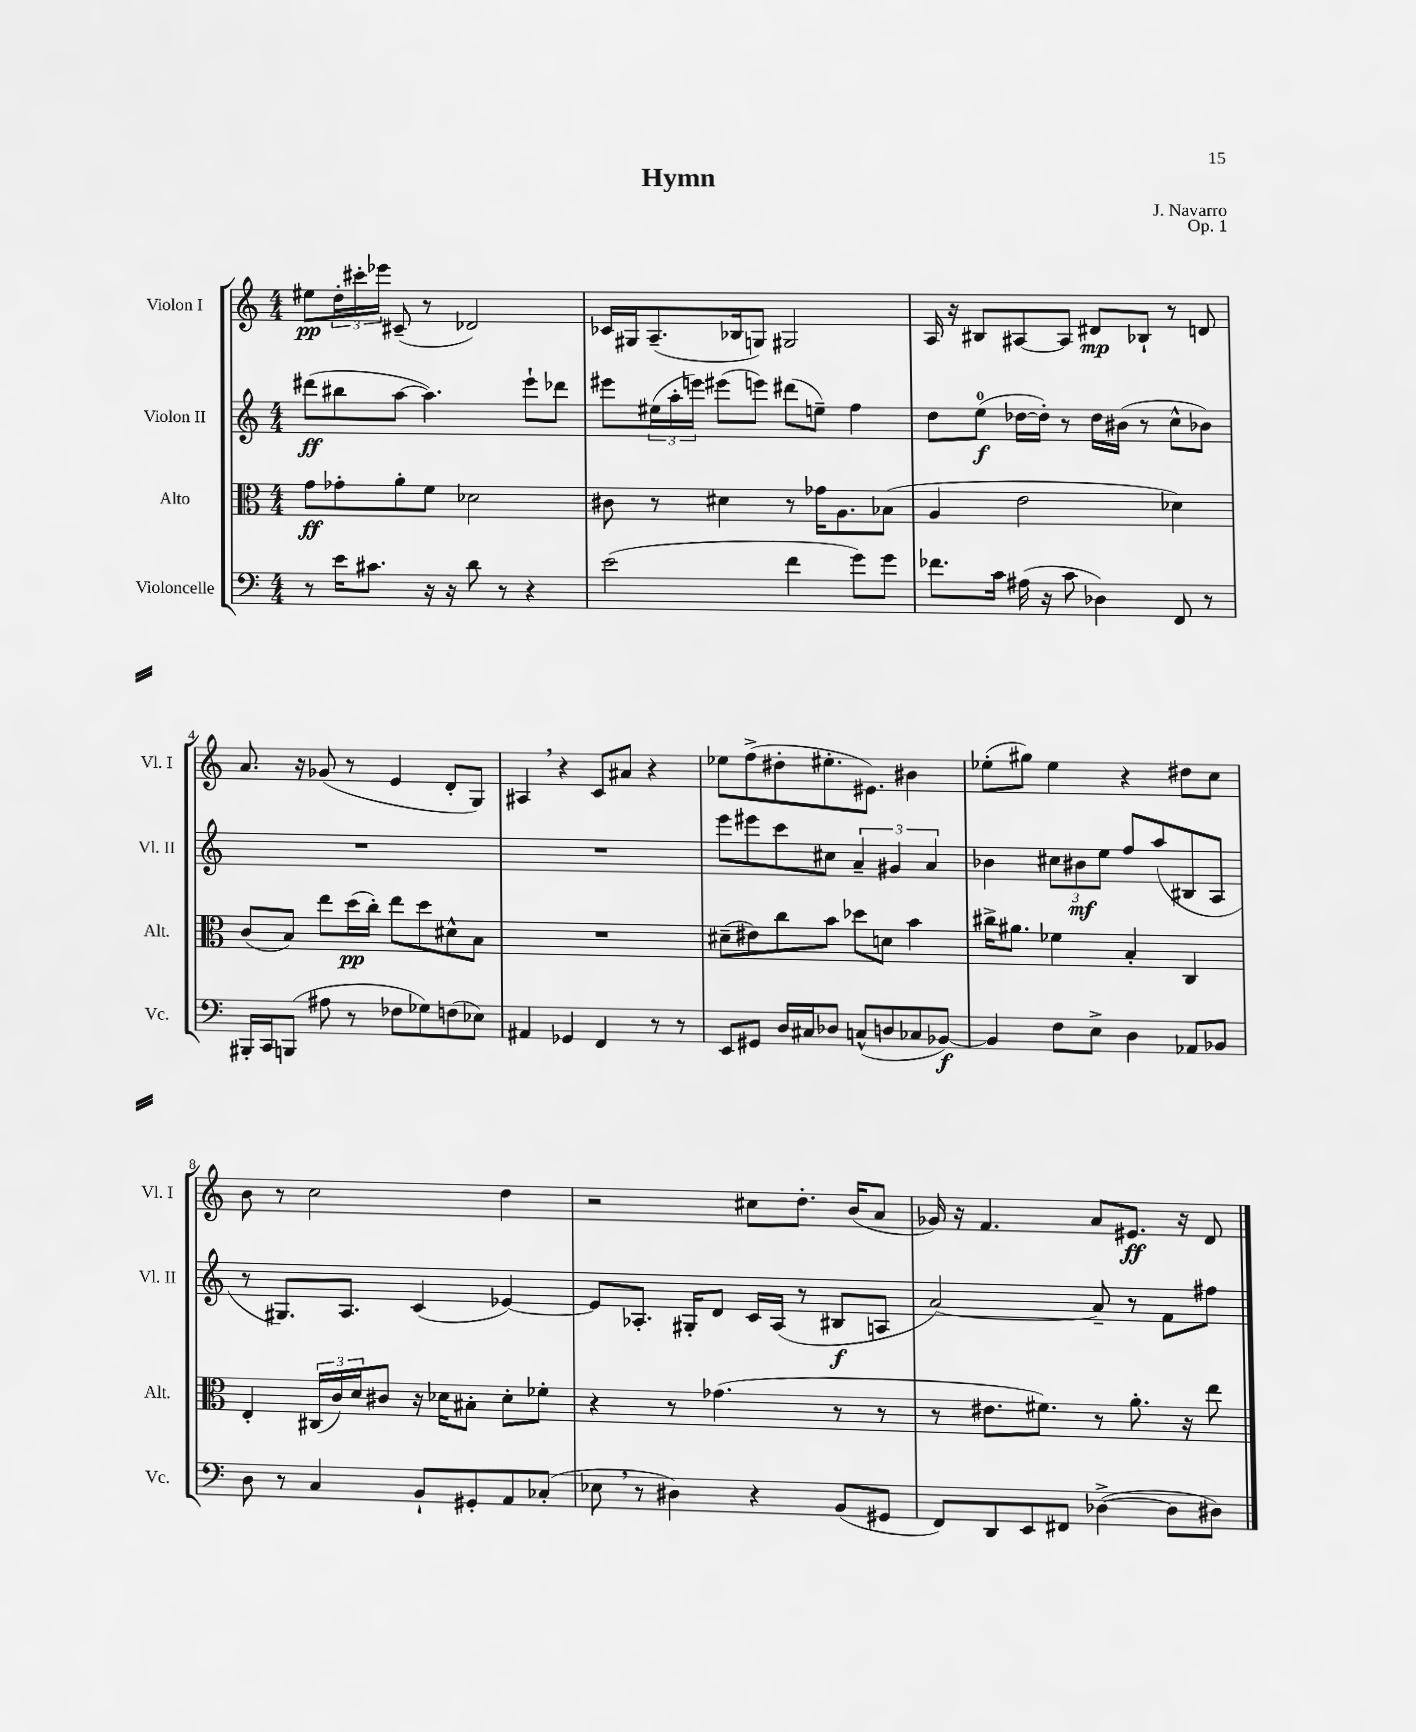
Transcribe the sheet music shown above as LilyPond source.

\header { title = "Hymn" composer = "J. Navarro" opus = "Op. 1" }
<<
\new StaffGroup <<
\new Staff = "s0" \with { instrumentName = "Violon I" shortInstrumentName = "Vl. I" } {
    \clef treble \key c \major \numericTimeSignature \time 4/4
    eis''8\pp \tuplet 3/2 { d''16-. cis'''16-. ees'''16 } cis'8--( r8 des'2) |
    ces'16 gis16 a8.--( bes16 g8) gis2 |
    a16 r16 bis8 ais8~ ais8 dis'8\mp bes8-! r8 d'8 |
    a'8. r16 ges'8( r8 e'4 d'8-. g8) |
    ais4 \breathe r4 c'8 ais'8 r4 |
    ees''8 f''8->( dis''8-. eis''8.-. eis'8.) bis'4 |
    ees''8-.( gis''8) ees''4 r4 dis''8 c''8 |
    b'8 r8 c''2 d''4 |
    r2 cis''8 d''8.-. b'16( a'8 |
    ges'16) r16 f'4. a'8 eis'8.\ff r16 d'8 \bar "|." |
}
\new Staff = "s1" \with { instrumentName = "Violon II" shortInstrumentName = "Vl. II" } {
    \clef treble \key c \major \numericTimeSignature \time 4/4
    dis'''8\ff( bis''8 a''8~ a''4.) e'''8-! des'''8 |
    eis'''8 \tuplet 3/2 { eis''16( a''16-. e'''16) } eis'''8( e'''8) dis'''8( e''8--) f''4 |
    d''8 e''8-0\f( des''16~ des''16-.) r8 des''16 bis'16( r8 c''8-^ bes'8) |
    R1 |
    R1 |
    e'''8 eis'''8 c'''8 cis''8 \tuplet 3/2 { a'4-- gis'4 a'4 } |
    bes'4 \tuplet 3/2 { cis''8 bis'8\mf e''8 } f''8 a''8( bis8 a8 |
    r8 gis8.) a8. c'4( ees'4~) |
    ees'8 aes8.-. gis16-. d'8 c'16 aes16( r8 bis8\f a8 |
    a'2~) a'8-- r8 f'8 fis''8 \bar "|." |
}
\new Staff = "s2" \with { instrumentName = "Alto" shortInstrumentName = "Alt." } {
    \clef alto \key c \major \numericTimeSignature \time 4/4
    g'8\ff ges'8-. a'8-. f'8 des'2 |
    cis'8 r8 dis'4 r8 ges'16 a8. bes8( |
    a4 e'2 des'4) |
    c'8( b8) e''8 d''16\pp( c''16-.) e''8 d''8 dis'8-^ b8 |
    R1 |
    dis'8--( eis'8) c''8 b'8 des''8 d'8 b'4 |
    cis''16-> ais'8. fes'4 b4-. c4 |
    e4-. \tuplet 3/2 { cis16( c'16) d'16 } cis'8 r16 des'16 bis8-. des'8-. fes'8-. |
    r4 r8 ges'4.( r8 r8 |
    r8 eis'8. fis'8.) r8 a'8.-. r16 e''8 \bar "|." |
}
\new Staff = "s3" \with { instrumentName = "Violoncelle" shortInstrumentName = "Vc." } {
    \clef bass \key c \major \numericTimeSignature \time 4/4
    r8 e'16 cis'8. r16 r16 d'8 r8 r4 |
    e'2( f'4 g'8) g'8 |
    fes'8. c'16 ais16( r16 c'8 des4) f,8 r8 |
    bis,,16-. c,16 b,,8( ais8 r8 fes8 ges8) f8( ees8) |
    ais,4 ges,4 f,4 r8 r8 |
    e,8 gis,8 d16 cis16 des8 c8-^( d8 ces8 bes,8~\f) |
    bes,4 f8 e8-> d4 aes,8 bes,8 |
    d8 r8 c4 b,8-! gis,8-. a,8 ces8-.( |
    ees8 \breathe r8 dis4) r4 b,8( gis,8 |
    f,8) d,8 e,8 fis,8 des4~->( des8 dis8) \bar "|." |
}
>>
>>
